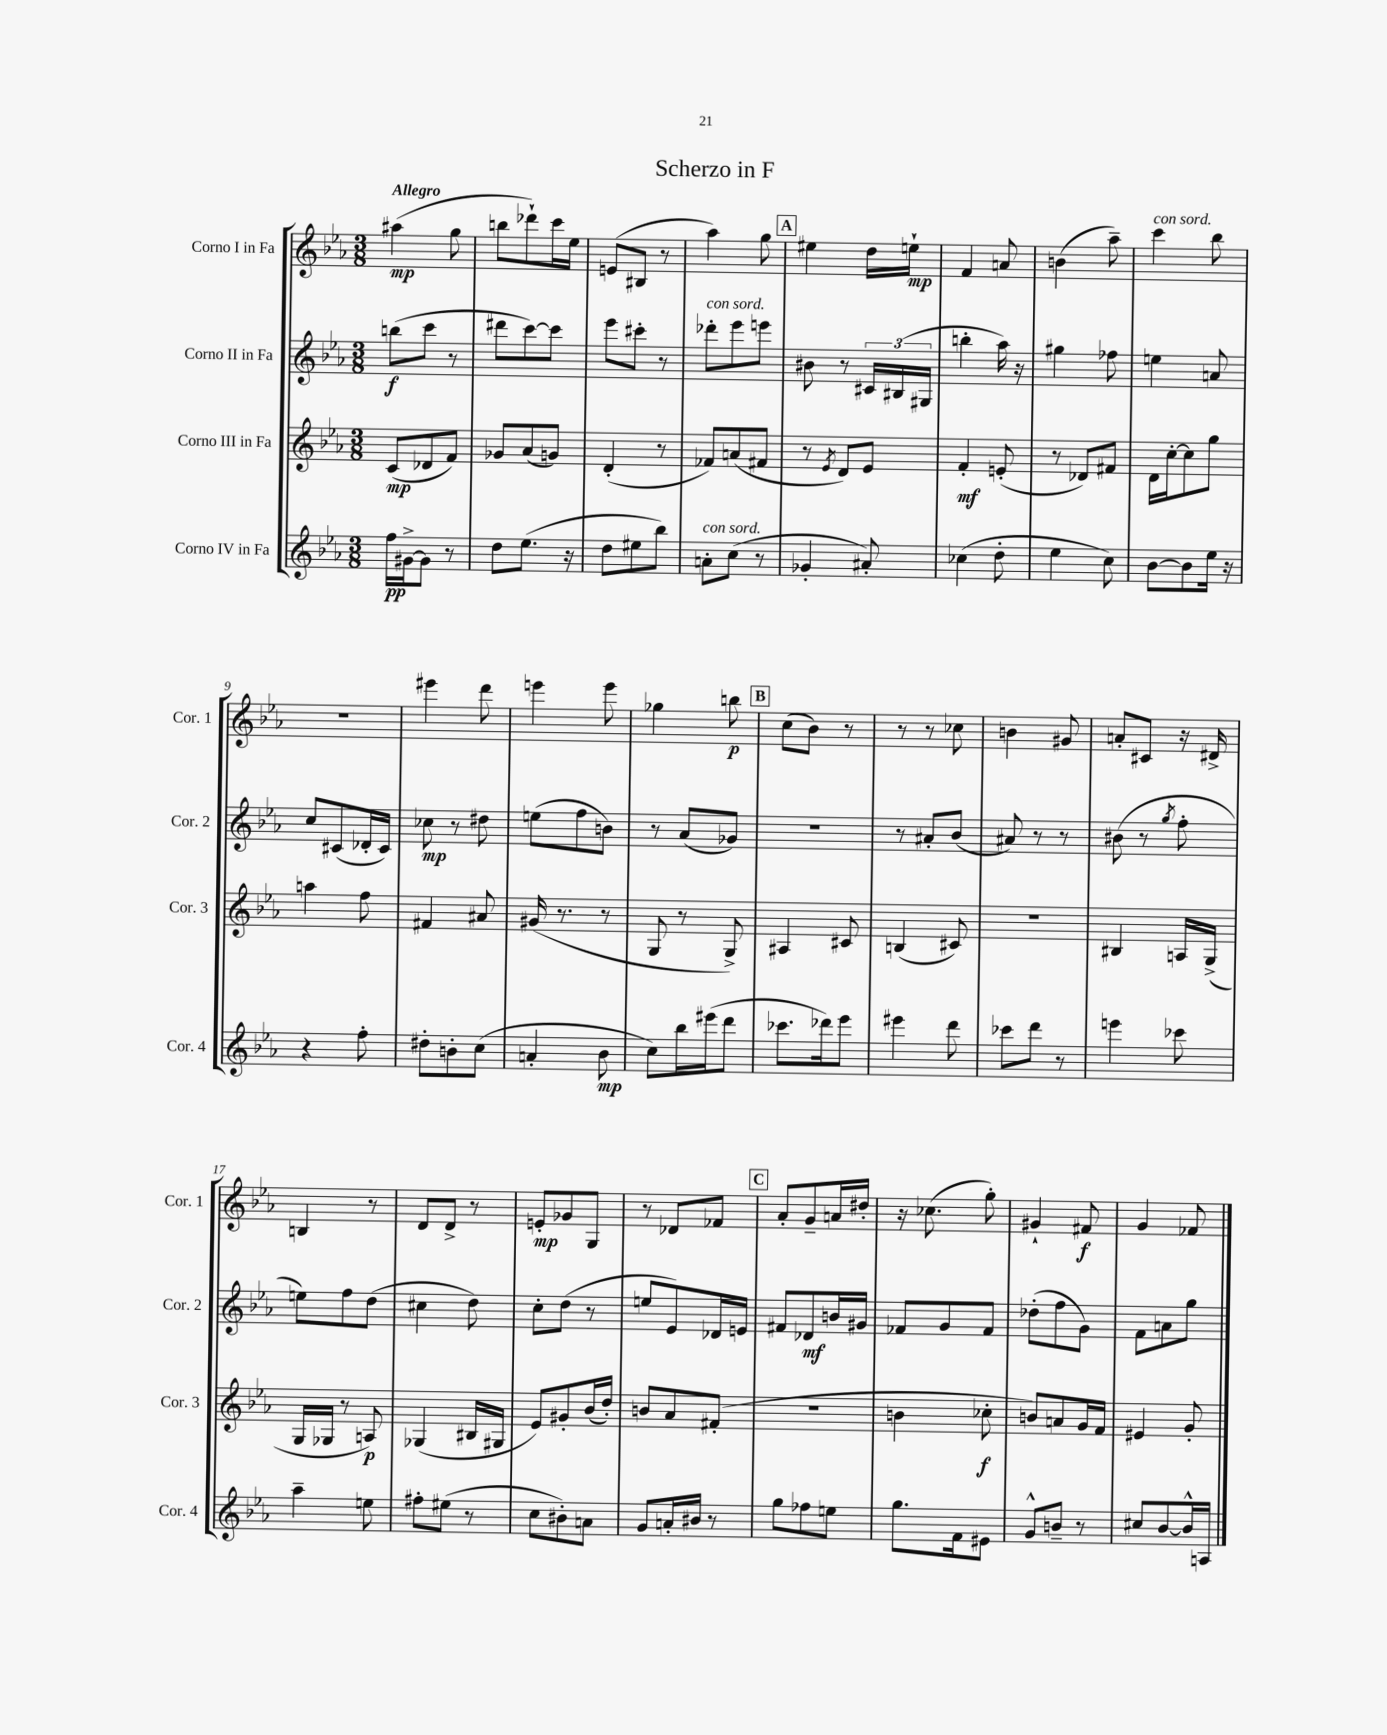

**kern	**kern	**kern	**kern
*staff4	*staff3	*staff2	*staff1
*clefG2	*clefG2	*clefG2	*clefG2
*k[b-e-a-]	*k[b-e-a-]	*k[b-e-a-]	*k[b-e-a-]
*M3/8	*M3/8	*M3/8	*M3/8
16ff\LL	(8c/L	(8bb\L	(4aa#\
[16g#^\J	.	.	.
8g#\]J	8d-/	8ccc\J	.
8r	8f/J)	8r	8gg\
=	=	=	=
8dd\L	8g-/L	8ddd#\L	8bb\L
(8.ee-\J	(8a-/	[8ccc\)	8ddd-`\)
.	8g/J)	8ccc\]J	16ccc\L
16r	.	.	16ee-\JJ
=	=	=	=
8dd\L	(4d'/	8eee-\L	(8e/L
8ee#\	.	8ccc#'\J	8B#/J
8bb-\J)	8r	8r	8r
=	=	=	=
8a'\L	8f-/L)	8ddd-'\L	4aa-\)
(8cc\J	(8a/	8eee-\	.
8r	8f#/J	8eee\J	8gg\
=	=	=	=
4g-'/	8r	8b#\	4ee#\
.	8qe-/	.	.
.	8d/L)	8r	.
8a#'/)	8e-/J	24c#/LL	16dd\LL
.	.	(24B#/	.
.	.	.	16ee`\JJ
.	.	24G#/JJ	.
=	=	=	=
(4cc-\	4f'/	4bb'\	4f/
8dd'\	(8e'/	16aa-\)	8a/
.	.	16r	.
=	=	=	=
4ee-\	8r	4gg#\	(4b\
.	8d-/L)	.	.
8cc\)	8f#/J	8ff-\	8aa-~\)
=	=	=	=
[8b-\L	16d\LL	4ee\	4ccc\
.	[16cc'\J	.	.
8b-\]	8cc\]	.	.
16ee-\Jk	8gg\J	8a/	8bb-\
16r	.	.	.
=	=	=	=
4r	4aa\	8cc/L	4.r
.	.	(8c#/	.
8ff'\	8ff\	16d-'/L	.
.	.	16c#/JJ)	.
=	=	=	=
8dd#'\L	4f#/	8cc-\	4eee#\
8b'\	.	8r	.
(8cc\J	8a#/	8dd#\	8ddd\
=	=	=	=
4a'/	(16g#/	(8ee\L	4eee\
.	8.r	.	.
.	.	8ff\	.
8b-\	8r	8b\J)	8eee\
=	=	=	=
8cc\L)	8G/	8r	4gg-\
16bb-\L	8r	(8a-/L	.
(16eee#\J	.	.	.
8ddd\J	8G^/)	8g-/J)	8bb\
=	=	=	=
8.ccc-\L	4A#/	4.r	(8cc\L
.	.	.	8b-\J)
16ddd-\k)	.	.	.
8eee-\J	8c#/	.	8r
=	=	=	=
4eee#\	(4B/	8r	8r
.	.	8a#'/L	8r
8ddd\	8c#/)	(8b-/J	8cc-\
=	=	=	=
8ccc-\L	4.r	8a#/)	4b\
8ddd\J	.	8r	.
8r	.	8r	8g#/
=	=	=	=
4eee\	4B#/	(8b#\	8a'/L
.	.	8r	8c#/J
.	.	8qgg/	.
8ccc-\	16A/LL	8ff'\	16r
.	(16G^/JJ	.	16d#^/
=	=	=	=
4aa-~\	16G/LL	8ee\L)	4B/
.	16G-/JJ	.	.
.	8r	8ff\	.
8ee\	8A/)	(8dd\J	8r
=	=	=	=
8ff#'\L	(4G-/	4cc#\	8d/L
(8ee#\J	.	.	8d^/J
8r	16B#/LL	8dd\)	8r
.	16G#/JJ	.	.
=	=	=	=
8cc\L	8e-/L)	8cc'\L	8e'/L
8b#'\)	8g#'/	(8dd\J	8g-/
8a\J	(16b-/L	8r	8G/J
.	16dd'/JJ)	.	.
=	=	=	=
8g/L	8b/L	8ee/L	8r
16a'/L	8a-/	8e-/)	8d-/L
16b#/JJ	.	.	.
8r	(8f#'/J	16d-/L	8f-/J
.	.	16e/JJ	.
=	=	=	=
8gg\L	4.r	8f#/L	8a-'/L
8ff-\	.	8d-/	8g~/
8ee\J	.	16b/L	16a/L
.	.	16g#/JJ	16dd#'/JJ
=	=	=	=
8.gg\L	4b\	8f-/L	16r
.	.	.	(8.cc-\
.	.	8g/	.
16f\k	.	.	.
8e#\J	8cc-'\	8f-/J	8gg'\)
=	=	=	=
8g^^/L	8b/L)	(8dd-'\L	4g#`/
8b~/J	8a/	8ff\	.
8r	16g/L	8g\J)	8f#/
.	16f/JJ	.	.
=	=	=	=
8cc#/L	4e#/	8f\L	4g/
[8b-/	.	8a\	.
16b-^^/]L	8g'/	8gg\J	8f-/
16A/JJ	.	.	.
==	==	==	==
*-	*-	*-	*-
